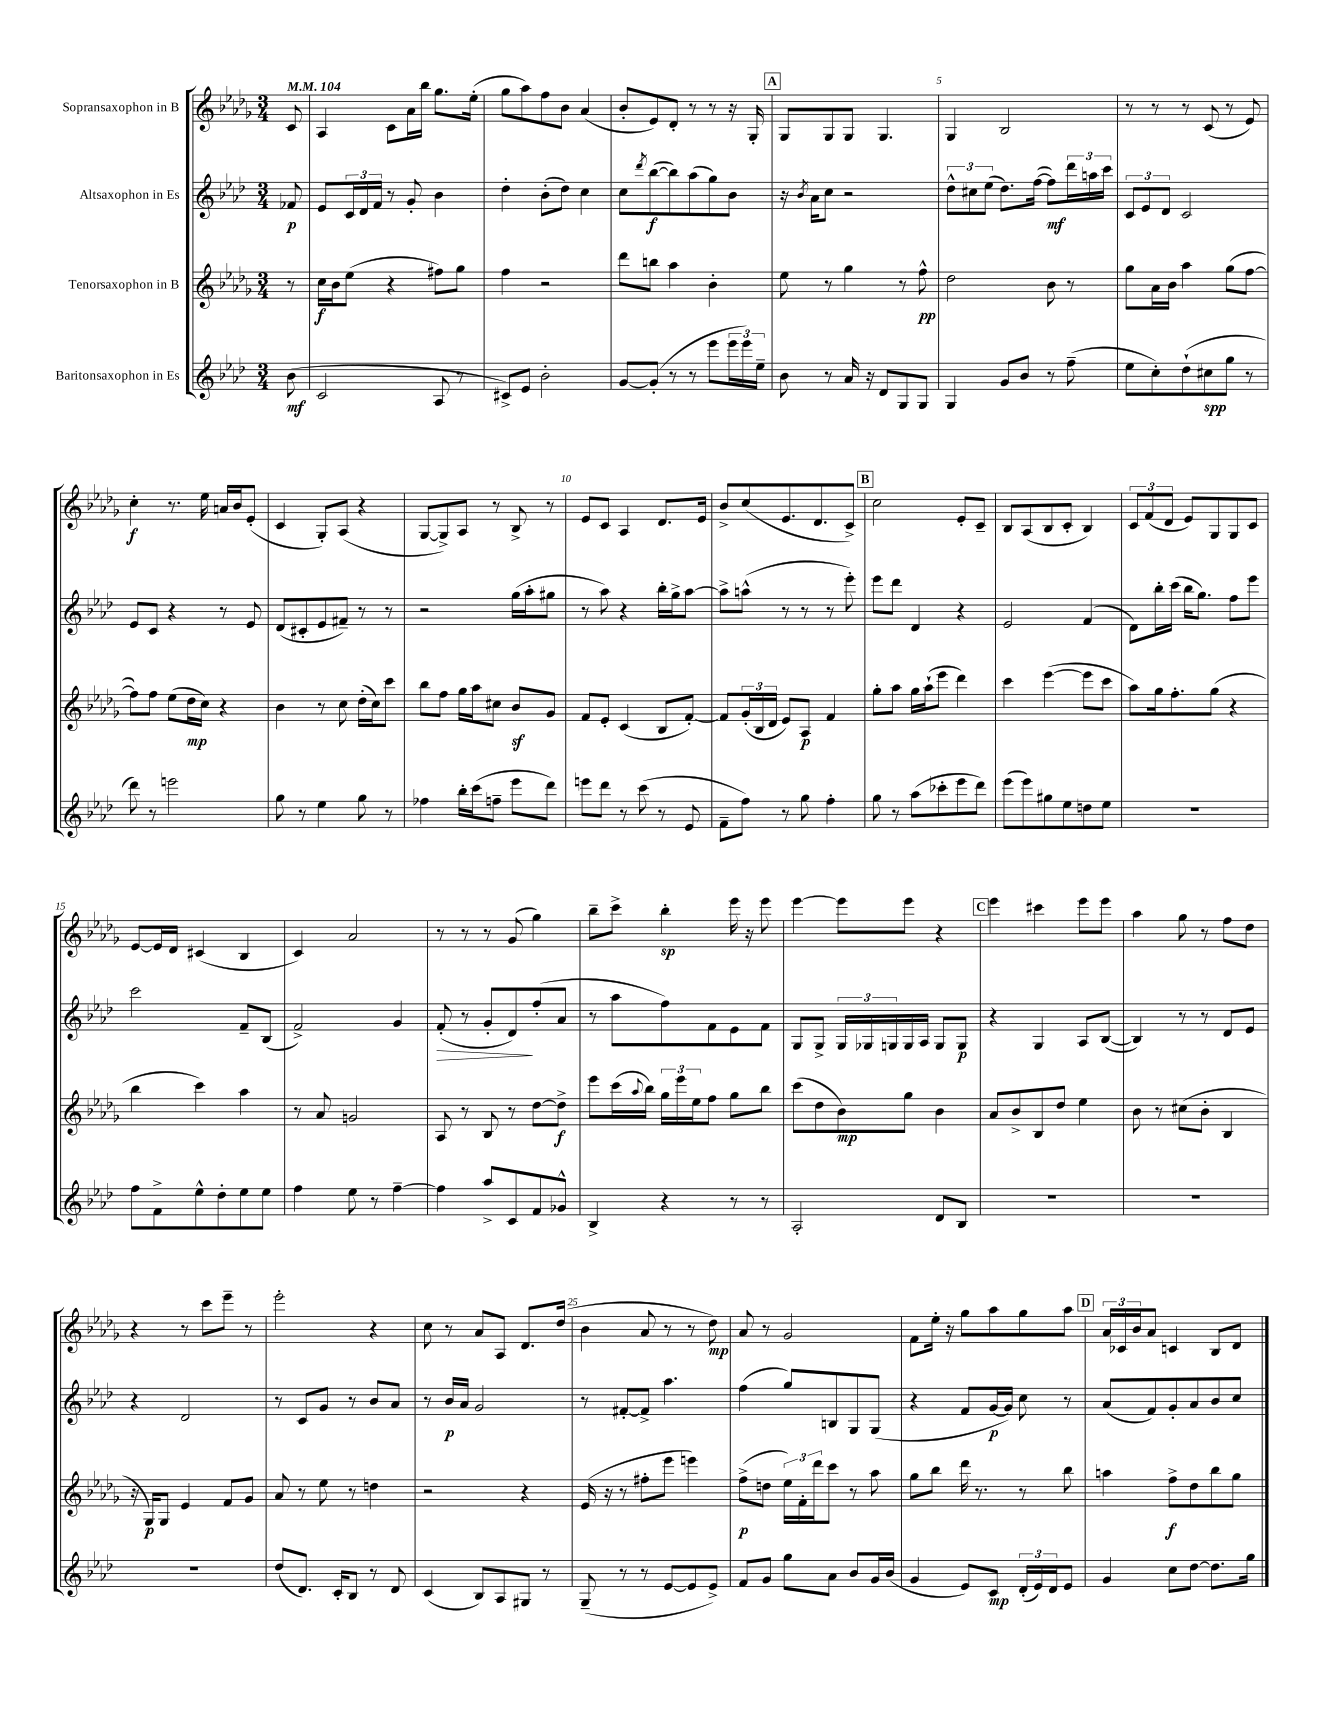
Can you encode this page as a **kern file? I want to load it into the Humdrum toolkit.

**kern	**kern	**kern	**kern
*staff4	*staff3	*staff2	*staff1
*clefG2	*clefG2	*clefG2	*clefG2
*k[b-e-a-d-]	*k[b-e-a-d-g-]	*k[b-e-a-d-]	*k[b-e-a-d-g-]
*M3/4	*M3/4	*M3/4	*M3/4
*MM104	*MM104	*MM104	*MM104
(8b-\	8r	8f-/	8c/
=	=	=	=
2c/	16cc\LL	8e-/L	4A-/
.	16b-\J	.	.
.	(8ee-\J	24c/L	.
.	.	24d-/	.
.	.	24f/JJ	.
.	4r	8r	8c\L
.	.	8g'/	16a-\L
.	.	.	16bb-\JJ
8A-/	8ff#\L)	4b-\	8.gg-\L
8r	8gg-\J	.	.
.	.	.	(16ee-'\Jk
=	=	=	=
8c#^/L)	4ff\	4dd-'\	8gg-\L
8e-/J	.	.	8aa-\)
2b-'\	2r	(8b-'\L	8ff\
.	.	8dd-\J)	8b-\J
.	.	4cc\	(4a-/
=	=	=	=
[8g/L	8ddd-\L	8cc\L	8b-'/L
.	.	8qddd-/	.
(8g'/]J	8bb\J	([8bb-\	8e-/)
8r	4aa-\	8bb-\])	8d-'/J
8r	.	(8aa-\	8r
8eee-\L	4b-'\	8gg\)	8r
24eee-\L	.	8b-\J	16r
24eee-\)	.	.	.
.	.	.	16G-'/
24ee-~\JJ	.	.	.
=	=	=	=
8b-\	8ee-\	16r	8G-/L
.	.	8qb-/	.
.	.	16a-\LK	.
8r	8r	8cc\J	8G-/
16a-/	4gg-\	2r	8G-/J
16r	.	.	.
8d-/L	.	.	4.G-/
8G/	8r	.	.
8G/J	8ff^^\	.	.
=	=	=	=
4G/	2dd-\	12dd-^^\L	4G-/
.	.	12cc#\	.
.	.	(12ee-\J	.
8g/L	.	8.dd-\L)	2B-/
8b-/J	.	.	.
.	.	([16ff\Jk	.
8r	8b-\	8ff\]L)	.
(8ff~\	8r	24ddd-\L	.
.	.	24aa\	.
.	.	24ccc\JJ	.
=	=	=	=
8ee-\L	8gg-\L	12c/L	8r
.	.	12e-/	.
8cc'\)	16a-\L	.	8r
.	.	12d-/J	.
.	16b-\JJ	.	.
(8dd-`\	4aa-\	2c/	8r
8cc#\	.	.	(8c/
8gg\J	(8gg-\L	.	8r
8r	[8ff\J	.	8e-/)
=	=	=	=
8ddd-\)	8ff\]L)	8e-/L	4cc'\
8r	8ff\J	8c/J	.
2eee\	(8ee-\L	4r	8.r
.	16dd-\L	.	.
.	16cc\JJ)	.	16ee-\
.	4r	8r	16a/LL
.	.	.	16b-/J
.	.	8e-/	(8e-'/J
=	=	=	=
8gg\	4b-\	(8d-/L	4c/
8r	.	8c#'/	.
4ee-\	8r	8e-/	8G-'/L)
.	8cc\	8f#~/J)	(8A-/J
8gg\	(16dd-'\LL	8r	4r
.	16cc\J)	.	.
8r	8ccc\J	8r	.
=	=	=	=
4ff-\	8bb-\L	2r	[8G-/L
.	8ff\J	.	8G-^/])
16bb-'\LL	16gg-\LL	.	8A-/J
(16ccc\J	16aa-\J	.	.
8ff~\J	8cc#\J	.	8r
8eee-\L	8b-/L	(16gg\LL	8B-^/
.	.	16aa-'\J	.
8ddd-\J)	8g-/J	8gg#\J	8r
=	=	=	=
8eee\L	8f/L	8r	8e-/L
8ddd-\J	8e-'/J	8aa-\)	8c/J
8r	(4c/	4r	4A-/
(8ccc\	.	.	.
8r	8B-/L	16bb-'\LL	8.d-/L
.	.	16gg^\J	.
8e-/	[8f'/J)	[8aa-\J	.
.	.	.	16e-/Jk
=	=	=	=
8f~\L	8f/]L	8aa-^\]L	8b-^/L
8ff\J)	(24g-'/L	(8aa^^\J	(8cc/
.	24B-/	.	.
.	24d-/JJ	.	.
8r	8e-/L)	8r	8.e-/
8gg\	8A-/J	8r	.
.	.	.	8.d-/
4ff'\	4f/	8r	.
.	.	8eee-'\)	8c^/J)
=	=	=	=
8gg\	8gg-'\L	8eee-\L	2cc\
8r	8aa-\J	8ddd-\J	.
(8aa-\L	16gg-\LL	4d-/	.
.	(16aa-`\J	.	.
8ccc-'\	8eee-\J	.	.
8eee-\	4ddd-\)	4r	8e-'/L
8ddd-\J)	.	.	8c~/J
=	=	=	=
(8eee-\L	4ccc\	2e-/	8B-/L
8eee-\)	.	.	(8A-/
8gg#\	([4eee-\	.	8B-/
8ee-\	.	.	8c'/J
8dd\	8eee-\]L	(4f/	4B-/)
8ee-\J	8ccc\J	.	.
=	=	=	=
2.r	8aa-\L)	8d-\L)	12c/L
.	.	.	(12f/
.	16gg-\k	16bb-'\L	.
.	.	.	12d-/J
.	8.ff'\	(16ccc\JJ	.
.	.	16bb-\LK	8e-/L)
.	.	8.gg\J)	.
.	(8gg-\J	.	8G-/
.	4r	8ff\L	8G-/
.	.	8eee-\J	8c/J
=	=	=	=
8ff\L	4bb-\	2ccc\	[8e-/L
8f^\	.	.	16e-/]L
.	.	.	16d-/JJ
8ee-^^\	4ccc\)	.	(4c#/
8dd-'\	.	.	.
8ee-\	4aa-\	8f~/L	4B-/
8ee-\J	.	(8B-/J	.
=	=	=	=
4ff\	8r	2f^/)	4c/)
.	8a-/	.	.
8ee-\	2g/	.	2a-/
8r	.	.	.
[4ff~\	.	4g/	.
=	=	=	=
4ff\]	8A-/	(8f'/	8r
.	8r	8r	8r
8aa-^/L	8B-/	8g'/L	8r
8c/	8r	8d-/)	(8g-/
8f/	[8dd-\L	(8ff'/	4gg-\)
8g-^^/J	8dd-^\]J	8a-/J	.
=	=	=	=
4B-^/	8eee-\L	8r	8bb-~\L
.	(16ccc\L	8aa-\L	8ccc^\J
.	8qqaa-/	.	.
.	16bb-\JJ)	.	.
4r	24gg-\LL	8ff\)	4bb-'\
.	24eee-\	.	.
.	24ee-\J	.	.
.	8ff\J	8f\	.
8r	8gg-\L	8e-\	16eee-\
.	.	.	16r
8r	8bb-\J	8f\J	8eee-\
=	=	=	=
2A-'/	(8ccc\L	8G/L	[4eee-\
.	8dd-\	8G^/J	.
.	8b-\)	24G/LL	8eee-\]L
.	.	24G-/	.
.	.	24G/	.
.	8gg-\J	16G/	8eee-\J
.	.	16A-/JJ	.
8d-/L	4b-\	8G/L	4r
8B-/J	.	8G/J	.
=	=	=	=
2.r	8a-/L	4r	4eee-\
.	8b-^/	.	.
.	8B-/	4G/	4ccc#\
.	8dd-/J	.	.
.	4ee-\	8A-/L	8eee-\L
.	.	([8B-/J	8eee-\J
=	=	=	=
2.r	8b-\	4B-/])	4aa-\
.	8r	.	.
.	(8cc#\L	8r	8gg-\
.	8b-'\J	8r	8r
.	4B-/	8d-/L	8ff\L
.	.	8e-/J	8dd-\J
=	=	=	=
2.r	16r	4r	4r
.	16G-/LK)	.	.
.	8G-/J	.	.
.	4e-/	2d-/	8r
.	.	.	8ccc\L
.	8f/L	.	8eee-~\J
.	8g-/J	.	8r
=	=	=	=
(8dd-/L	8a-/	8r	2eee-'\
8.d-/J)	8r	8c/L	.
.	8ee-\	8g/J	.
16c'/LK	.	.	.
8B-/J	8r	8r	.
8r	4dd\	8b-/L	4r
8d-/	.	8a-/J	.
=	=	=	=
(4c/	2r	8r	8cc\
.	.	16b-/LL	8r
.	.	16a-/JJ	.
8B-/L)	.	2g/	8a-/L
8A-/	.	.	8A-/J
8G#/J	4r	.	8.d-/L
8r	.	.	.
.	.	.	(16dd-/Jk
=	=	=	=
(8G~/	(16e-/	8r	4b-\
.	16r	.	.
8r	8r	[8f#'/L	.
8r	8ff#'\L	8f#^/]J	8a-/
[8e-/L	8eee-\J	4.aa-\	8r
8e-/]	4eee\)	.	8r
8e-^/J)	.	.	8dd-\)
=	=	=	=
8f/L	(8ff^\L	(4ff\	8a-/
8g/J	8dd\J	.	8r
8gg\L	24ee-\LL)	8gg/L)	2g-/
.	24f'\	.	.
.	24ddd-\J	.	.
8a-\J	8ccc\J	8B/	.
8b-/L	8r	8G/	.
16g/L	8aa-\	(8G/J	.
(16b-/JJ	.	.	.
=	=	=	=
4g/	8gg-\L	4r	8f\L
.	8bb-\J	.	16ee-'\Jk
.	.	.	16r
8e-/L)	16ddd-\	8f/L	8gg-\L
.	8.r	.	.
8c/J	.	[16g/L	8aa-\
.	.	16g/]JJ)	.
(24d-'/LL	8r	8cc\	8gg-\
24e-/)	.	.	.
24d-/J	.	.	.
8e-/J	8bb-\	8r	8aa-\J
=	=	=	=
4g/	4aa\	(8a-/L	24a-/LL
.	.	.	24c-/
.	.	.	24b-/J
.	.	8f/)	8a-/J
8cc\L	8ff^\L	8g'/	4c/
[8dd-\J	8dd-\	8a-/	.
8.dd-\]L	8bb-\	8b-/	8B-/L
.	8gg-\J	8cc/J	8d-/J
16gg\Jk	.	.	.
==	==	==	==
*-	*-	*-	*-
